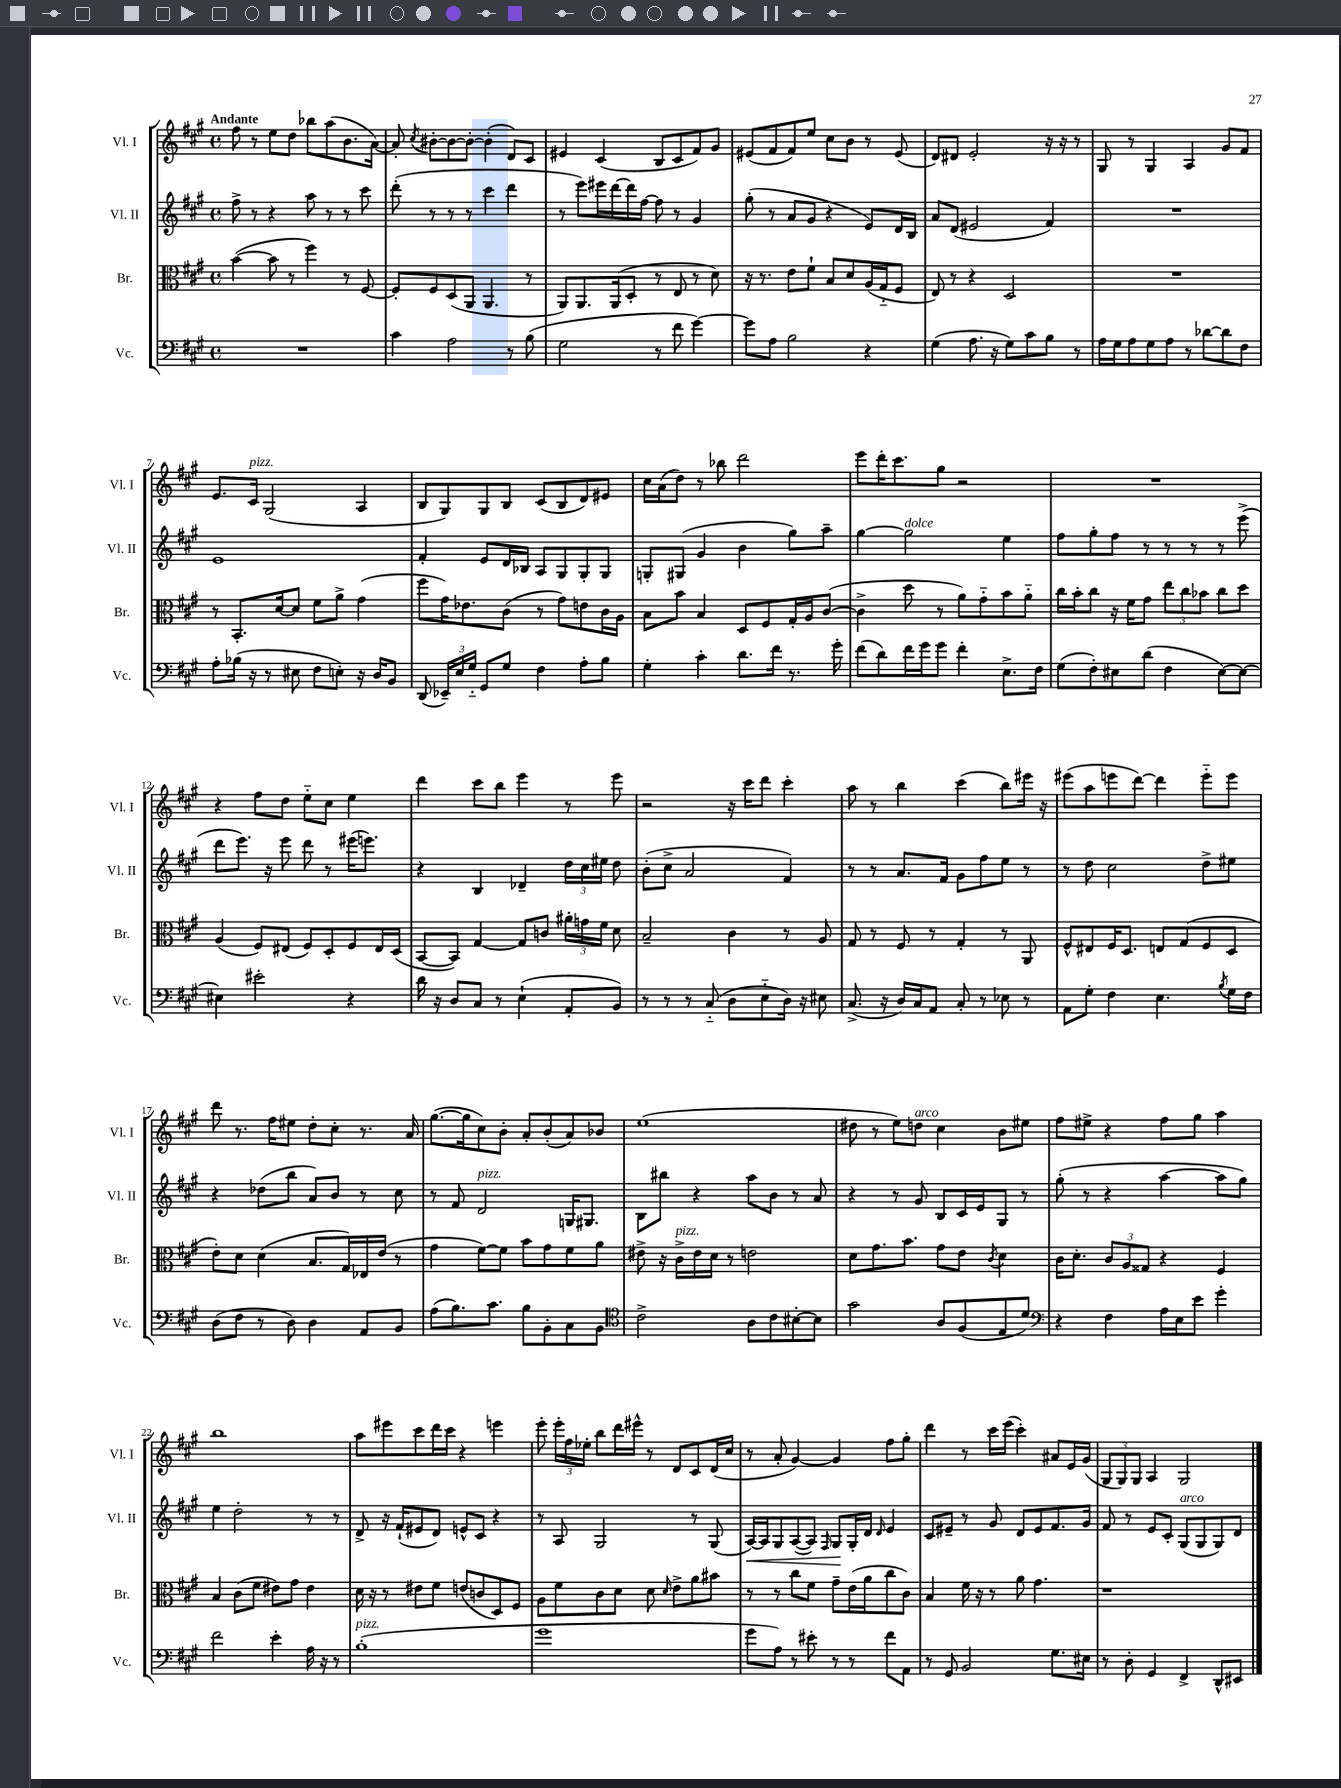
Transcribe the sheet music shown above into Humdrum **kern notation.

**kern	**kern	**kern	**kern
*staff4	*staff3	*staff2	*staff1
*clefF4	*clefC3	*clefG2	*clefG2
*k[f#c#g#]	*k[f#c#g#]	*k[f#c#g#]	*k[f#c#g#]
*M4/4	*M4/4	*M4/4	*M4/4
*met(c)	*met(c)	*met(c)	*met(c)
1r	([4b\	8ff#^\	8ff#\
.	.	8r	8r
.	8b\]	4r	8ee\L
.	8r	.	8dd\J
.	4ff#\)	8aa\	8bb-\L
.	.	8r	(8aa\
.	8r	8r	8.b\
.	[8F#/	8ccc#\	.
.	.	.	[16a\Jk)
=	=	=	=
4c#\	8F#'/]L	(8ddd'\	8a'/]
.	.	.	8qcc#/
.	8F#/	8r	[8b#'\L
2A\	(8D/	8r	8b#\_
.	8AA/J	8r	8b#'\_J
.	4.AA/	4ccc#\	(4b#'\]
8r	.	4ddd\	8d/L)
(8B\	8r	.	8c#/J
=	=	=	=
2G#\	8AA/L)	8r	4e#/
.	8.AA/	8eee\L)	.
.	.	16eee#\L	(4c#/
.	(16AA/k	[16ddd\	.
.	8D'/J	16ddd\]	.
.	.	[16ff#\JJ	.
8r	8r	8ff#\]	8B/L
8f#\	8E/	8r	8c#/
[4g#\)	8r	4g#/	8f#/)
.	8d\)	.	8g#/J
=	=	=	=
8g#\]L	16r	(8gg#'\	(8e#/L
.	8.r	.	.
8A\J	.	8r	8f#/
2B\	8e\L	8a/L	8f#/)
.	8f#`\J	8g#/J	8ee/J
.	8B/L	4r	8cc#\L
.	8d/	.	8b\J
4r	(16A/L	8e/L)	8r
.	16G#'~/J	.	.
.	8F#/J	16d/L	(8e#/
.	.	16B/JJ	.
=	=	=	=
(4G#\	8E/)	8a/L	8d/L)
.	8r	(8d/J	8d#/J
8.A\	4r	2e#/	2e'/
16r	.	.	.
8G#\L)	2D/	.	.
8c#\	.	.	.
8B\J	.	4f#/)	16r
.	.	.	16r
8r	.	.	8r
=	=	=	=
16A\LL	1r	1r	8G#/
16G#\J	.	.	.
8A\	.	.	8r
8G#\	.	.	4G#/
8A\J	.	.	.
8r	.	.	4A/
[8d-\L	.	.	.
8d-\]	.	.	8g#/L
8F#\J	.	.	8f#/J
=	=	=	=
8A'\L	8r	1e	8.e/L
(16B-\Jk	8.BB'/L	.	.
16r	.	.	16c#/Jk
8r	.	.	(2G#/
.	[16d/k	.	.
8E#\	8d/]J	.	.
8F#\L	8f#\L	.	.
8E'\J)	8a^\J	.	.
16r	(4g#\	.	4A/
16D/LK	.	.	.
8BB/J	.	.	.
=	=	=	=
(8DD/	8ff#\L	4f#'/	8B/L
24EE-~/LL)	16g#\K)	.	8G#/)
24E/	.	.	.
.	8.e-\	.	.
24G#'~/JJ	.	.	.
8GG#/L	.	8e/L	8G#/
8G#/J	(8c#\J	16d/L	8B/J
.	.	16B-/JJ	.
4F#\	8r	8A/L	(8c#/L
.	8g#\L)	8G#/	8B/
8A'\L	8e\	8G#'/	8d/)
8B\J	16c#\L	8G#/J	8e#/J
.	16A\JJ	.	.
=	=	=	=
4G#'\	8B\L	8G'/L	16cc#\LL
.	.	.	(16a\J
.	8b\J	(8G#/J	8dd\J)
4c#'\	4B/	4g#/	8r
.	.	.	8bb-\
8.d\L	8D/L	4b\	2ddd\
.	8F#/	.	.
16f#\Jk	.	.	.
8.r	16G#'/L	8gg#\L)	.
.	16A/J	.	.
.	([8c#/J	8aa~\J	.
16g#'\	.	.	.
=	=	=	=
(8f#\L	4c#^\]	[4gg#\	8eee\L
8d\)	.	.	16ddd'\K
.	.	.	8.ccc#\
16f#\L	8dd\	2gg#\]	.
16g#\J	.	.	.
8g#\J	8r	.	8gg#\J
4f#'\	8a\L)	.	2r
.	8g#'~\	.	.
8.E^\L	8b\	4ee\	.
.	8a'~\J	.	.
16F#\Jk	.	.	.
=	=	=	=
(8G#\L	16cc#\LL	8ff#\L	1r
.	16b'\J	.	.
8F#'\)	8cc#\J	8gg#'\	.
8E#\	16r	8ff#\J	.
.	16f#\LK	.	.
(8d\J	8g#\J	8r	.
4F#\	12ee\L	8r	.
.	12cc#\	.	.
.	.	8r	.
.	12b-\J	.	.
[8E#\L)	8cc#\L	8r	.
8E#\_J	8dd\J	(8eee^\	.
=	=	=	=
4E#\]	(4A/	8ddd\L	4r
.	.	8.eee\J)	.
2e#'\	8F#/L)	.	8ff#\L
.	.	16r	.
.	(8E#/J	8eee\	8dd\J
.	8F#/L)	8ddd\	8ee'~\L
.	8D'/	8r	8cc#\J
4r	8F#/	(16eee#\LK	4ee\
.	.	8.eee\J)	.
.	16E#/L	.	.
.	(16D/JJ	.	.
=	=	=	=
16d\	[8BB/L	4r	4ddd\
16r	.	.	.
8D/L	8BB/]J)	.	.
8C#/J	[4G#/	4B/	8ccc#\L
8r	.	.	8bb\J
(4E`\	8G#/]L	4d-~/	4eee\
.	8c/J	.	.
8AA'/L	24a#'\LL	24dd\LL	8r
.	24g\	24cc#\	.
.	24f#\JJ	24ee#\JJ	.
8BB/J)	8d\	8dd\	8eee\
=	=	=	=
8r	2B~/	(8b'\L	2r
8r	.	8cc#^\J	.
8r	.	2a/	.
(8C#'~/	.	.	.
8D\L	4c#\	.	16r
.	.	.	16ccc#\LK
8E'~\	.	.	8ddd\J
16D\Jk)	8r	4f#/)	4ccc#'\
16r	.	.	.
8E#\	8A/	.	.
=	=	=	=
(8.C#^/	8G#/	8r	8aa\
.	8r	8r	8r
16r	.	.	.
16D/LL)	8F#/	8.a/L	4bb\
16C#/J	.	.	.
8AA/J	8r	.	.
.	.	16f#/Jk	.
8C#'/	4G#'/	8g#\L	(4ccc#\
8r	.	8ff#\	.
8E-\	8r	8ee\J	8bb\L)
8r	8AA/	8r	16eee#\Jk
.	.	.	16r
=	=	=	=
8AA\L	8F#^^/L	8r	(8eee#\L
8G#'\J	8E#/	8dd\	8aa\
4F#\	16F#/K	2cc#\	8eee\
.	8.D/J	.	.
.	.	.	[8ddd\J)
4.E\	8E/L	.	4ddd\]
.	(8G#/	.	.
.	8F#/	8dd^\L	8eee'~\L
8qB/	.	.	.
16G#\LL	8D/J	8ee#\J	8eee\J
16F#\JJ	.	.	.
=	=	=	=
(8D\L	8e'\L)	4r	8ddd\
8F#\J	8d\J	.	8.r
8r	(4d\	(8dd-\L	.
.	.	.	16ff#\LK
8D\)	.	8bb\J	8ee#\J
4D\	8.B/L	8a/L)	8dd'\L
.	.	8b/J	8cc#'\J
.	16G#/L)	.	.
8AA/L	16E-/	8r	8.r
.	(16e/JJ	.	.
8BB/J	8r	8cc#\	.
.	.	.	16a/
=	=	=	=
(8A\L	4g#\	8r	([8.gg#\L
8.B\)	.	8f#/	.
.	.	.	16gg#\]k
.	[8f#\L)	2d/	8cc#\)
8.c#\J	.	.	.
.	8f#\]J	.	8b'\J
8B\L	8b\L	.	8a'/L
8BB'\	8g#\	.	(8b'/
8C#\	8f#\	16G/LK	8a/)
.	.	8.G#/J	.
8BB\J	8a\J	.	8b-/J
=	=	=	=
*clefC4	*	*	*
2c#^\	8e#^\	8B\L	(1ee
.	16r	8bb#\J	.
.	16c#^\LL	.	.
.	16e#\	4r	.
.	16d\JJ	.	.
.	8r	.	.
8A\L	2e\	8aa\L	.
8c#\	.	8b\J	.
[8B#'\	.	8r	.
8B#\]J	.	8a/	.
=	=	=	=
2g#\	8d\L	4r	8dd#\
.	8.g#\	.	8r
.	.	8r	8ee\L)
.	8.b\J	.	.
.	.	8g#/	8dd\J
8A/L	8g#\L	8B/L	4cc#\
(8F#/	8e\J	16c#/L	.
.	.	16e/J	.
.	8qc#/	.	.
8E/	4d\	8G#/J	8b\L
8d/J)	.	8r	8ee#\J
=	=	=	=
*clefF4	*	*	*
4r	16c#\LK	(8gg#'\	8ff#\L
.	8.d'\J	.	.
.	.	8r	8ee#^\J
4F#\	12c#/L	4r	4r
.	12A/	.	.
.	12G##/J	.	.
16A\LL	4r	[4aa\	8ff#\L
16E\J	.	.	.
8e\J	.	.	8gg#\J
4g#'\	4F#/	8aa\]L	4aa\
.	.	8gg#\J)	.
=	=	=	=
2f#\	4B/	4ee\	1bb
.	(8c#\L	2dd'\	.
.	8f#\J	.	.
4e'\	8e#\L)	.	.
.	8g#\J	.	.
16A\	4e#\	8r	.
16r	.	.	.
8r	.	8r	.
=	=	=	=
(1B'	16d\	8d^/	8aa\L
.	16r	.	.
.	8r	16r	8eee#\
.	.	(16f#`/LK	.
.	8e#\L	8e#/	8ccc#\
.	8f#\J	8d/J)	16ddd\L
.	.	.	16ccc#\JJ
.	(8e/L	8e^^/L	4r
.	8c/	8c#/J	.
.	8D/)	4r	4eee\
.	8F#/J	.	.
=	=	=	=
1g#	8A\L	8r	8eee'\
.	8f#\	8A/	24eee'\LL
.	.	.	24ff#\
.	.	.	24ee-'\JJ
.	8c#\	2G#/	8bb\L
.	8d\J	.	16ddd\L
.	.	.	16eee#^^\JJ
.	8d\	.	8r
.	16qqd/	.	.
.	8e^\L	.	8d/L
.	8a\	8r	8c#/
.	8b#\J	(8G#/	(16d/L
.	.	.	16cc#/JJ
=	=	=	=
8g#\L	8r	[16A/LL)	8r
.	.	16A/]J	.
8A\J)	8r	8G#/	8a'/
8r	8cc#\L	([8A/	[4g#/)
8e#'\	8f#\J	8A/]J)	.
.	.	16qqF#/	.
8r	8g#~\L	8G#/L	4g#/]
8r	(16e\L	16G#'/L	.
.	16a\J	16d/JJ	.
.	.	16qqd/	.
8f#\L	8cc#\	4e/	8ff#\L
8AA\J	8c#\J)	.	8gg#'\J
=	=	=	=
8r	4B/	8c#/L	4ddd\
8GG#/	.	8e#~/J	.
2BB/	16f#\	8r	8r
.	16r	.	.
.	8r	8g#/	16ccc#\LL
.	.	.	(16eee\JJ
.	8a\	8d/L	4ccc#'\)
.	4.g#\	8e#/	.
8.G#\L	.	8.f#/	8a#/L
.	.	.	16e/L
16E#\Jk	.	16g#/Jk	(16g#/JJ
=	=	=	=
8r	1r	8f#/	12G#/L
.	.	.	12G#/)
8D'\	.	8r	.
.	.	.	12G#/J
4GG#/	.	8e/L	4A/
.	.	8c#'/J	.
4FF#^/	.	(8G#/L	2G#/
.	.	8G#/	.
8DD^^/L	.	8G#/)	.
8EE#/J	.	8d/J	.
==	==	==	==
*-	*-	*-	*-
